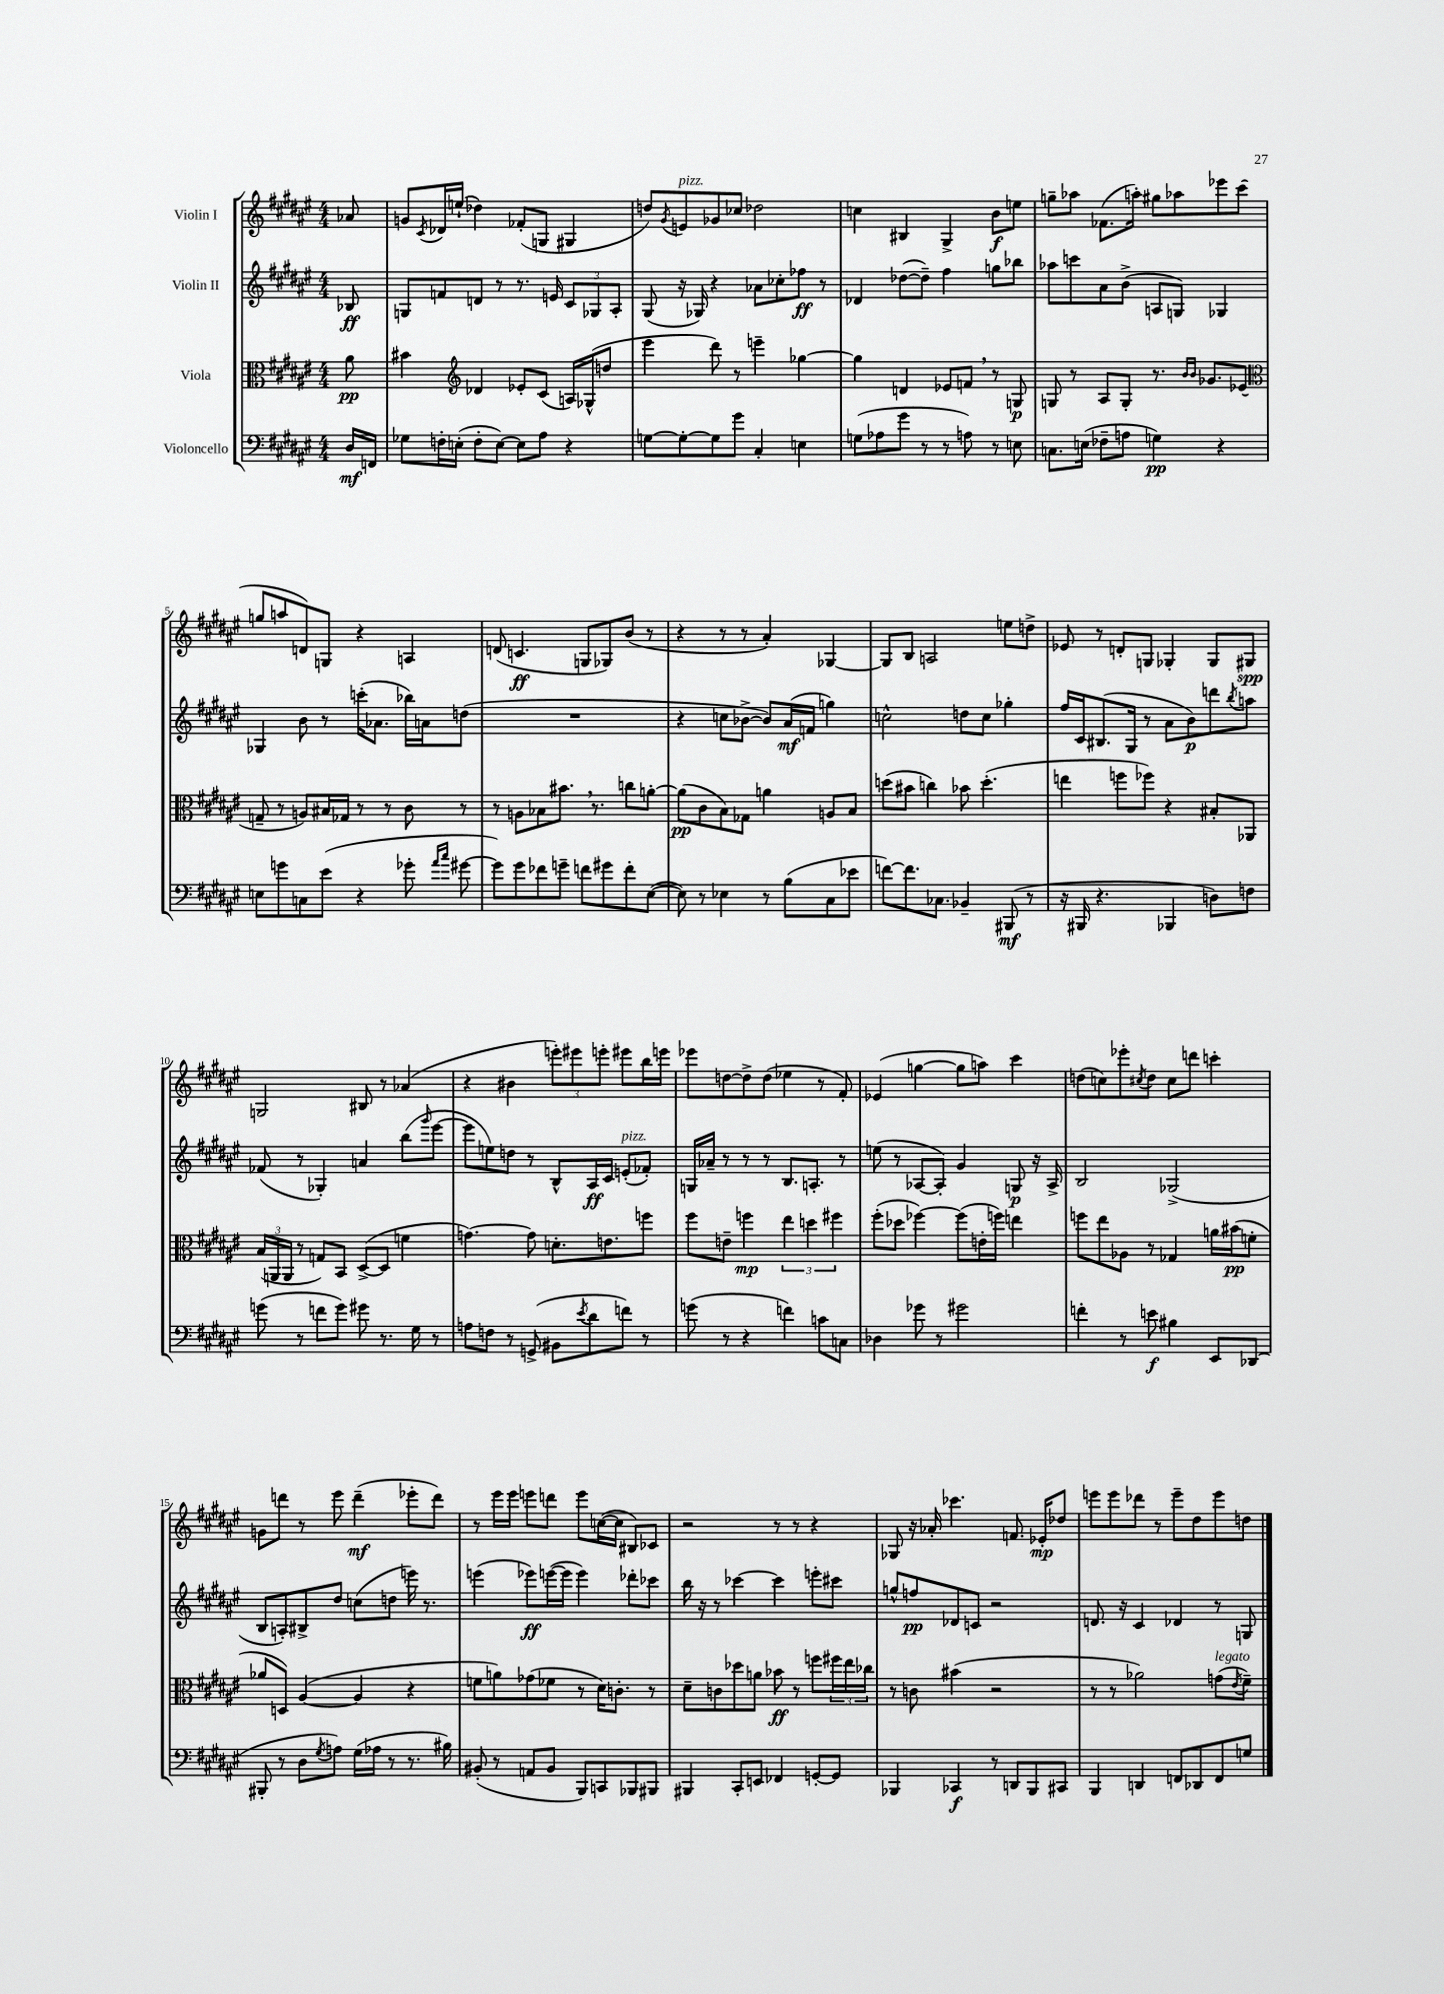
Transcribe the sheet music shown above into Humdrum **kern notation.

**kern	**dynam	**kern	**dynam	**kern	**dynam	**kern	**dynam
*part4	*part4	*part3	*part3	*part2	*part2	*part1	*part1
*staff4	*staff4	*staff3	*staff3	*staff2	*staff2	*staff1	*staff1
*I"Violoncello	*	*I"Viola	*	*I"Violin II	*	*I"Violin I	*
*clefF4	*	*clefC3	*	*clefG2	*	*clefG2	*
*k[f#c#g#d#a#e#]	*	*k[f#c#g#d#a#e#]	*	*k[f#c#g#d#a#e#]	*	*k[f#c#g#d#a#e#]	*
*M4/4	*	*M4/4	*	*M4/4	*	*M4/4	*
=	=	=	=	=	=	=	=
16D#/LL	mf	8a#\	pp	8B-X/	ff	8a-X/	.
16FFn/JJ	.	.	.	.	.	.	.
=1	=1	=1	=1	=1	=1	=1	=1
8G-X\L	.	4b#X\	.	8Gn/L	.	8gn/L	.
.	.	.	.	.	.	8qc#/	.
16Fn'\L	.	.	.	8fn/	.	16d-X/L	.
(16En'\JJ	.	.	.	.	.	(16een`/JJ	.
*	*	*clefG2	*	*	*	*	*
8F'\L	.	4d-X/	.	8dn/J	.	4dd-X\)	.
[8E\J)	.	.	.	8r	.	.	.
8E\L]	.	8e-X'/L	.	8.r	.	(8f-X'/L	.
8A#\J	.	(8c#/J	.	.	.	8Gn/J	.
.	.	.	.	16en/	.	.	.
4r	.	16An/LL)	.	12c#/L	.	4G#X/	.
.	.	(16G-X^^/J	.	.	.	.	.
.	.	.	.	12G-X/	.	.	.
.	.	8ddn/J	.	.	.	.	.
.	.	.	.	12A#'/J	.	.	.
=2	=2	=2	=2	=2	=2	=2	=2
[8Gn\L	.	4eee#\	.	(8G#/	.	8ddn/L)	.
.	.	.	.	.	.	8qg#/	.
!	!	!	!	!	!	!LO:TX:a:i:t=pizz.	!
8G'\_	.	.	.	16r	.	8en/	.
.	.	.	.	16G-X/)	.	.	.
8G\]	.	8ddd#\)	.	4r	.	8g-X/	.
8g#\J	.	8r	.	.	.	8cc-X/J	.
4C#'/	.	4eeen~\	.	8a-X\L	.	2dd-X\	.
.	.	.	.	8cc-X'\	.	.	.
4En\	.	[4gg-X\	.	8ff-X\J	ff	.	.
.	.	.	.	8r	.	.	.
=3	=3	=3	=3	=3	=3	=3	=3
(8Gn\L	.	4gg-\]	.	4d-X/	.	4ccn\	.
8A-X\	.	.	.	.	.	.	.
8g#\J	.	4dn/	.	([8dd-X\L	.	4B#X/	.
8r	.	.	.	8dd-~\J])	.	.	.
8r	.	8e-X/L	.	4ff#\	.	4G#^/	.
8An\)	.	8fn,/J	.	.	.	.	.
8r	.	8r	.	8ggn\L	.	8b\L	f
8En\	.	8Gn/	p	8bb-X\J	.	8een\J	.
=4	=4	=4	=4	=4	=4	=4	=4
8.Cn\L	.	8Gn/	.	8aa-X\L	.	8ggn~\L	.
.	.	8r	.	8cccn\	.	8aa-X\J	.
(16En\Jk	.	.	.	.	.	.	.
8F-X~\L	.	8A#/L	.	8a#\	.	(8.f-X\L	.
8An\J	.	8G'/J	.	(8b^\J	.	.	.
.	.	.	.	.	.	16aan'\Jk)	.
4Gn\)	pp	8.r	.	8An/L	.	8gg#X\L	.
.	.	.	.	8Gn/J)	.	8aa-X\	.
.	.	16qqb/LL	.	.	.	.	.
.	.	16qqb/JJ	.	.	.	.	.
.	.	8.g-X/L	.	.	.	.	.
4r	.	.	.	4G-X/	.	8eee-X\	.
.	.	(8e-X/J	.	.	.	(8ccc#\J	.
!!LO:LB:g=z
=5	=5	=5	=5	=5	=5	=5	=5
*	*	*clefC3	*	*	*	*	*
8En\L	.	8Gn~/	.	4G-X/	.	8ggn/L	.
8gn\	.	8r	.	.	.	8aan/	.
8Cn\	.	8An/L)	.	8b\	.	8dn/)	.
(8e#\J	.	16B#X/L	.	8r	.	8Gn/J	.
.	.	16G-X/JJ	.	.	.	.	.
4r	.	8r	.	(16cccn'\KL	.	4r	.
.	.	.	.	8.a-X\J	.	.	.
.	.	8r	.	.	.	.	.
8g-X'\	.	8c#\	.	16bb-X\LL)	.	4An/	.
.	.	.	.	16an\J	.	.	.
16qqa#/LL	.	.	.	.	.	.	.
16qqcc#/JJ	.	.	.	.	.	.	.
[8g#X\	.	8r	.	(8ddn\J	.	.	.
=6	=6	=6	=6	=6	=6	=6	=6
8g#\L])	.	8r	.	1r	.	(8dn/	.
8g#\	.	8An\L	.	.	.	4.cn/	ff
8f-X\	.	8B-X\	.	.	.	.	.
8gn~\J	.	8.b#X,\J	.	.	.	.	.
8fn\L	.	.	.	.	.	8Gn/L	.
.	.	8.r	.	.	.	.	.
8g#X\	.	.	.	.	.	8G-X/)	.
8f'\	.	8ccn\L	.	.	.	(8b/J	.
([8E#\J	.	[8an'\J	.	.	.	8r	.
=7	=7	=7	=7	=7	=7	=7	=7
8E#\])	.	(8a\L]	pp	4r	.	4r	.
8r	.	8c#\	.	.	.	.	.
4E-X\	.	8B\)	.	8ccn\L	.	8r	.
.	.	8G-X\J	.	[8b-X^\J	.	8r	.
8r	.	4an\	.	8b-/L])	.	4a#'/)	.
(8B\L	.	.	.	(16a#/L	mf	.	.
.	.	.	.	16fn/JJ	.	.	.
8C#\	.	8An/L	.	4ggn\)	.	[4G-X/	.
8e-X\J	.	8B/J	.	.	.	.	.
=8	=8	=8	=8	=8	=8	=8	=8
[8fn\L)	.	(8ddn\L	.	2ccn^^\	.	8G-/L]	.
8.f\]	.	8b#X\J	.	.	.	8B/J	.
.	.	4ccn\)	.	.	.	2An/	.
8.C-X\J	.	.	.	.	.	.	.
4BB-X~/	.	8b-X\	.	8ddn\L	.	.	.
.	.	(4.dd'\	.	8cc\J	.	.	.
(8BBB#X/	mf	.	.	4gg-X'\	.	8een\L	.
8r	.	.	.	.	.	8ddn^\J	.
=9	=9	=9	=9	=9	=9	=9	=9
16r	.	4een\	.	16ff#/LL	.	8e-X/	.
16BBB#X/	.	.	.	16c#/J	.	.	.
4.r	.	.	.	(8.B#X/	.	8r	.
.	.	8ffn\L	.	.	.	8dn'/L	.
.	.	.	.	16G#/Jk	.	.	.
.	.	8ff-X\J)	.	8r	.	8Gn/J	.
4BBB-X/	.	4r	.	8a#\L	.	4G-X'/	.
.	.	.	.	8b\)	p	.	.
8Dn\L)	.	8B#X'/L	.	8dddn\	.	8G-/L	.
.	.	.	.	8qbb/	.	.	.
8Fn\J	.	8AA-X/J	.	8aan\J	.	8G#X/J	spp
!!LO:LB:g=z
=10	=10	=10	=10	=10	=10	=10	=10
(8gn\	.	(24B/LL	.	(8f-X/	.	2Gn/	.
.	.	24AAn/	.	.	.	.	.
.	.	24AA/JJ	.	.	.	.	.
8r	.	8r	.	8r	.	.	.
8fn\L	.	8Gn/L)	.	4G-X'/)	.	.	.
8g\J)	.	8BB/J	.	.	.	.	.
8g#X\	.	([8D#^/L	.	4an/	.	8B#X/	.
8.r	.	8D#/J]	.	.	.	8r	.
.	.	4fn\	.	(8bb\L	.	(4a-X/	.
16G#\	.	.	.	.	.	.	.
.	.	.	.	16qqggg#/	.	.	.
8r	.	.	.	[8eee#\J	.	.	.
=11	=11	=11	=11	=11	=11	=11	=11
8An\L	.	[4.gn\)	.	8eee#\L]	.	4r	.
8Fn\J	.	.	.	8een\)	.	.	.
8r	.	.	.	8ddn\J	.	4b#X\	.
(8GGn^/	.	8g\]	.	8r	.	.	.
8BB#X\L	.	8.dn'\L	.	8B^^/L	.	12eeen'\L)	.
.	.	.	.	.	.	12eee#X\	.
8qe#/	.	.	.	.	.	.	.
8d#\	.	.	.	16A#/L	ff	.	.
.	.	.	.	.	.	12eeen'\J	.
.	.	8.en\	.	16c#/JJ	.	.	.
!	!	!	!	!LO:TX:a:i:t=pizz.	!	!	!
8fn\J)	.	.	.	(8en'/L	.	8eee#X\L	.
8r	.	8ffn\J	.	8f-X'/J)	.	16bb\L	.
.	.	.	.	.	.	16eeen\JJ	.
=12	=12	=12	=12	=12	=12	=12	=12
(8gn\	.	8ff#\L	.	16Gn/LL	.	8eee-X\L	.
.	.	.	.	16a-X~/JJ	.	.	.
8r	.	8en~\J	.	8r	.	[8ddn\	.
4r	.	4ffn\	mp	8r	.	8dd^\]	.
.	.	.	.	8r	.	(8dd\J	.
4fn\)	.	6ee#\	.	8.B/L	.	4ee-X\	.
.	.	6ddn\	.	.	.	.	.
.	.	.	.	8.An'/J	.	.	.
8cn\L	.	.	.	.	.	8r	.
.	.	6ff#X\	.	.	.	.	.
8Cn\J	.	.	.	8r	.	8f#'/)	.
=13	=13	=13	=13	=13	=13	=13	=13
4D-X\	.	(8ff#'\L	.	(8een\	.	(4e-X/	.
.	.	8dd-X\J	.	8r	.	.	.
8g-X\	.	[4ff-X\)	.	[8A-X/L	.	[4ggn\	.
8r	.	.	.	8A-'/J])	.	.	.
2g#X\	.	(8ff-\L]	.	4g#/	.	8gg\L]	.
.	.	16en'\L	.	.	.	8aan\J)	.
.	.	16ffn\JJ)	.	.	.	.	.
.	.	4een\	.	8Gn/	p	4ccc#\	.
.	.	.	.	16r	.	.	.
.	.	.	.	16A-^/	.	.	.
=14	=14	=14	=14	=14	=14	=14	=14
4fn'\	.	8ffn\L	.	2B/	.	(8ddn\L	.
.	.	8ee#\	.	.	.	8ccn\)	.
8r	.	8A-X\J	.	.	.	8eee-X'\	.
.	.	.	.	.	.	8qcc#X/	.
8en\	f	8r	.	.	.	8dd\J	.
4B#X\	.	4G-X/	.	(2G-X^/	.	8cc#\L	.
.	.	.	.	.	.	8dddn\J	.
8EE#/L	.	16an\LL	.	.	.	4cccn'\	.
.	.	(16b#X\J	pp	.	.	.	.
(8DD-X/J	.	8fn'\J	.	.	.	.	.
!!LO:LB:g=z
=15	=15	=15	=15	=15	=15	=15	=15
8BBB#X'/	.	8a-X/L	.	8B/L	.	8gn\L	.
8r	.	8Dn/J)	.	8An'/)	.	8dddn\J	.
8D#\L	.	([4A#/	.	8B#X^/	.	8r	.
8qG#/	.	.	.	.	.	.	.
8An\J)	.	.	.	8dd#/J	.	8eee#\	.
(16G#\LL	.	4A#/]	.	(8ccn\L	.	(4ddd~\	mf
16A-X\JJ	.	.	.	.	.	.	.
8r	.	.	.	8ddn\J	.	.	.
8.r	.	4r	.	16eeen\)	.	8eee-X'\L	.
.	.	.	.	8.r	.	.	.
.	.	.	.	.	.	8ddd\J)	.
16B#X\)	.	.	.	.	.	.	.
=16	=16	=16	=16	=16	=16	=16	=16
(8BB#X'/	.	8fn\L	.	(4eeen\	.	8r	.
8r	.	8an\)	.	.	.	16eee#\LL	.
.	.	.	.	.	.	16eee#\JJ	.
8AAn/L	.	(8g-X\	.	8eee-X\L)	ff	8eeen\L	.
8BB#/J	.	8f-X\J	.	([16eeen\L	.	8dddn\J	.
.	.	.	.	16eee\JJ]	.	.	.
8BBB/L)	.	8r	.	4eee\)	.	8eee\L	.
8CCn/	.	16d#\KL)	.	.	.	([16ccn\L	.
.	.	8.cn'\J	.	.	.	16cc\JJ]	.
8BBB-X/	.	.	.	8ddd-X'\L	.	8B#X/L)	.
8BBB#X/J	.	8r	.	8ccc-X\J	.	8c-X/J	.
=17	=17	=17	=17	=17	=17	=17	=17
4BBB#X/	.	8d#~\L	.	16bb\	.	2r	.
.	.	.	.	16r	.	.	.
.	.	8cn\	.	8r	.	.	.
8CC#'/L	.	8dd-X\	.	[4ccc-X\	.	.	.
8EEn/J	.	8an\J	.	.	.	.	.
4FF-X/	.	8b-X\	ff	4ccc-\]	.	8r	.
.	.	8r	.	.	.	8r	.
[8GGn'/L	.	8ffn\L	.	8eeen'\L	.	4r	.
8GG/J]	.	24ff#X\L	.	8ccc#X\J	.	.	.
.	.	24ee#\	.	.	.	.	.
.	.	24cc-X\JJ	.	.	.	.	.
=18	=18	=18	=18	=18	=18	=18	=18
4BBB-X/	.	8r	.	8ggn^^/L	.	8G-X/	.
.	.	8cn\	.	8ffn/	pp	16r	.
.	.	.	.	.	.	16a-X'/	.
4CC-X/	f	(4b#X\	.	8d-X/	.	4.ccc-X\	.
.	.	.	.	8cn/J	.	.	.
8r	.	2r	.	2r	.	.	.
8DDn/L	.	.	.	.	.	8.fn/	.
8BBB-/	.	.	.	.	.	.	.
.	.	.	.	.	.	16e-X'/KL	mp
8CC#X/J	.	.	.	.	.	8dd-X/J	.
=19	=19	=19	=19	=19	=19	=19	=19
4BBB/	.	8r	.	8.dn/	.	8eeen\L	.
.	.	8r	.	.	.	8eee\	.
.	.	.	.	16r	.	.	.
4DDn/	.	2a-X\)	.	4c#/	.	8ddd-X\J	.
.	.	.	.	.	.	8r	.
8FFn/L	.	.	.	4d-X/	.	8eee~\L	.
8DD-X/	.	.	.	.	.	8dd#\	.
!	!	!LO:TX:a:i:t=legato	!	!	!	!	!
8FF/	.	(8gn\L	.	8r	.	8eee\	.
.	.	8qe#/	.	.	.	.	.
8Gn/J	.	8f#~\J)	.	8Gn/	.	8ddn\J	.
==	==	==	==	==	==	==	==
*-	*-	*-	*-	*-	*-	*-	*-
